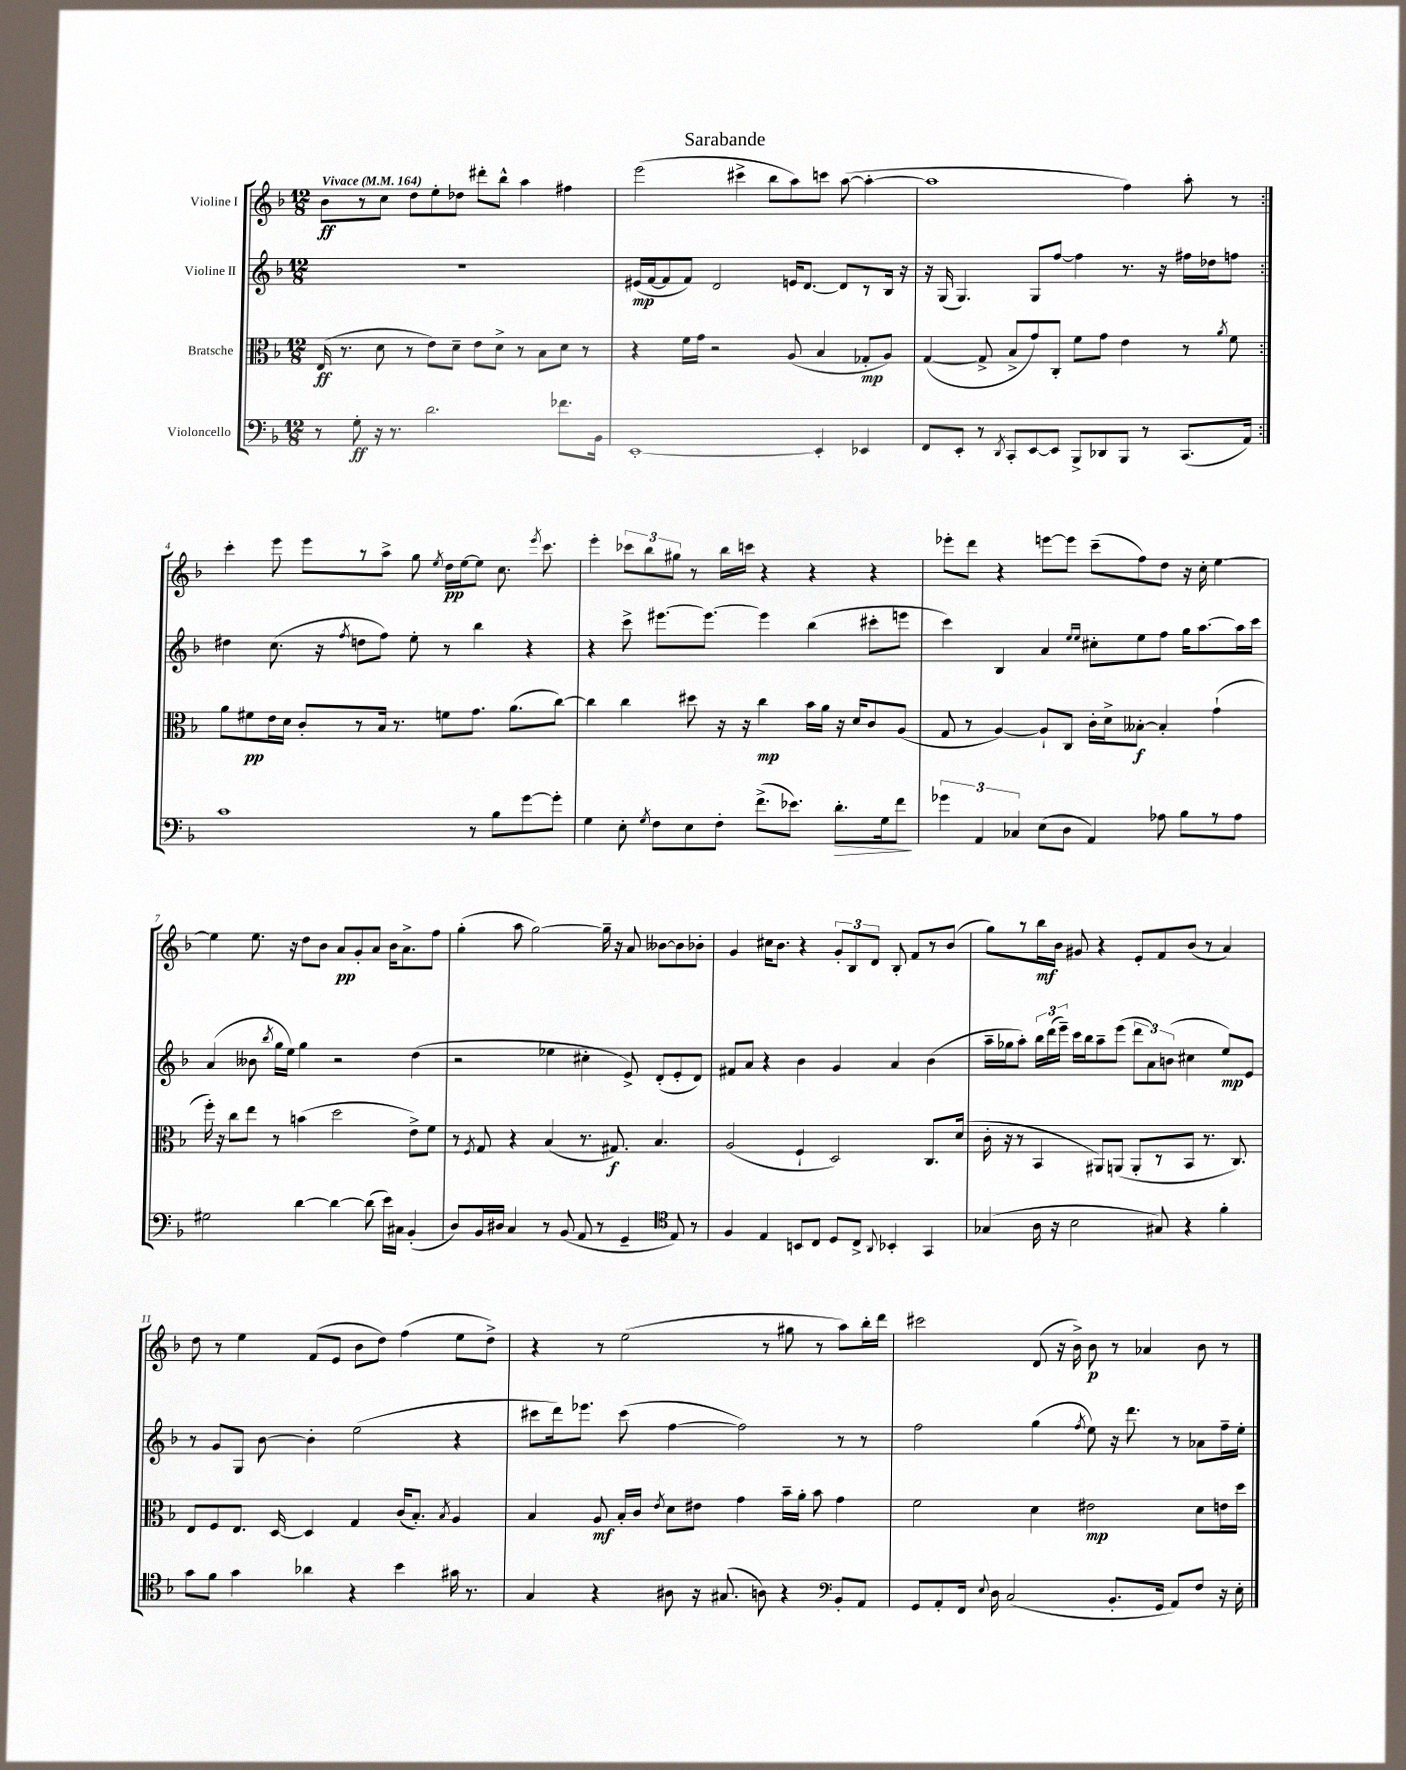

**kern	**dynam	**kern	**dynam	**kern	**dynam	**kern	**dynam
*part4	*part4	*part3	*part3	*part2	*part2	*part1	*part1
*staff4	*staff4	*staff3	*staff3	*staff2	*staff2	*staff1	*staff1
*I"Violoncello	*	*I"Bratsche	*	*I"Violine II	*	*I"Violine I	*
*clefF4	*	*clefC3	*	*clefG2	*	*clefG2	*
*k[b-]	*	*k[b-]	*	*k[b-]	*	*k[b-]	*
*M12/8	*	*M12/8	*	*M12/8	*	*M12/8	*
*MM164	*	*MM164	*	*MM164	*	*MM164	*
=1	=1	=1	=1	=1	=1	=1	=1
!	!	!	!	!	!	!LO:TX:a:B:t=Vivace	!
8r	.	(16E/	ff	1.r	.	8b-\L	ff
.	.	8.r	.	.	.	.	.
8G'\	ff	.	.	.	.	8r	.
16r	.	8d\	.	.	.	8cc\J	.
8.r	.	.	.	.	.	.	.
.	.	8r	.	.	.	8dd\L	.
2.d\	.	8e\L)	.	.	.	8ee'\	.
.	.	8d~\J	.	.	.	8dd-X\J	.
.	.	8e\L	.	.	.	8ddd#X'\L	.
.	.	8d^\J	.	.	.	8bb-^^\J	.
.	.	8r	.	.	.	4aa\	.
.	.	8B-\L	.	.	.	.	.
8.f-X\L	.	8d\J	.	.	.	4ff#X\	.
.	.	8r	.	.	.	.	.
16BB-\Jk	.	.	.	.	.	.	.
=2	=2	=2	=2	=2	=2	=2	=2
[1EE'	.	4r	.	(16e#X/LL	mp	(2eee\	.
.	.	.	.	[16f/J	.	.	.
.	.	.	.	8f/]	.	.	.
.	.	16f\LL	.	8f/J)	.	.	.
.	.	16g\JJ	.	.	.	.	.
.	.	2r	.	2d/	.	.	.
.	.	.	.	.	.	4ccc#X^\	.
.	.	.	.	.	.	8bb-\L	.
.	.	(8A/	.	16en/KL	.	8aa\)	.
.	.	.	.	[8.d/J	.	.	.
4EE'/]	.	4B-/	.	.	.	8cccn\J	.
.	.	.	.	8d/L]	.	([8aa\	.
4EE-X/	.	8G-X'/L	mp	8r	.	4aa'\_	.
.	.	8A/J)	.	16B-/Jk	.	.	.
.	.	.	.	16r	.	.	.
=3	=3	=3	=3	=3	=3	=3	=3
8FF/L	.	([4G/	.	16r	.	1aa]	.
.	.	.	.	(16G/	.	.	.
8EE'/J	.	.	.	4.G/)	.	.	.
8r	.	8G^/]	.	.	.	.	.
8qDD/	.	.	.	.	.	.	.
8CC'/L	.	8B-^/L	.	.	.	.	.
[8EE/	.	8g/)	.	8G/L	.	.	.
8EE/J]	.	8C'/J	.	[8ff/J	.	.	.
8BBB-^/L	.	8f\L	.	4ff\]	.	.	.
8DD-X/	.	8g\J	.	.	.	.	.
8BBB-/J	.	4e\	.	8.r	.	4ff\)	.
8r	.	.	.	.	.	.	.
.	.	.	.	16r	.	.	.
(8.CC/L	.	8r	.	16ff#X\LL	.	8aa'\	.
.	.	.	.	16dd-X\J	.	.	.
.	.	8qa/	.	.	.	.	.
.	.	8f\	.	8ffn\J	.	8r	.
16AA/Jk)	.	.	.	.	.	.	.
!!LO:LB:g=z
=4:|!	=4:|!	=4:|!	=4:|!	=4:|!	=4:|!	=4:|!	=4:|!
1c	.	8a\L	.	4dd#X\	.	4ccc'\	.
.	.	8f#X\	pp	.	.	.	.
.	.	16e\L	.	(8.cc\	.	8eee\	.
.	.	16d\JJ	.	.	.	.	.
.	.	8c'/L	.	.	.	8eee\L	.
.	.	.	.	16r	.	.	.
.	.	.	.	8qff/	.	.	.
.	.	8r	.	8ddn\L	.	8r	.
.	.	16B-/Jk	.	8ff\J)	.	8aa^\J	.
.	.	8.r	.	.	.	.	.
.	.	.	.	8ee'\	.	8gg\	.
.	.	.	.	.	.	8qee/	.
.	.	8fn\L	.	8r	.	16dd\LL	pp
.	.	.	.	.	.	[16ee\J	.
8r	.	8.g\J	.	4bb-\	.	8ee\J]	.
8B-\L	.	.	.	.	.	8.cc\	.
.	.	(8.a\L	.	.	.	.	.
[8g\	.	.	.	4r	.	.	.
.	.	.	.	.	.	8qeee/	.
.	.	.	.	.	.	8.ccc\	.
8g'\J]	.	[8cc\J)	.	.	.	.	.
=5	=5	=5	=5	=5	=5	=5	=5
4G\	.	4cc\]	.	4r	.	4eee'\	.
8E'\	.	4cc\	.	8ccc^\	.	12ccc-X\L	.
.	.	.	.	.	.	12bb-\	.
8qG/	.	.	.	.	.	.	.
8F\L	.	.	.	[8.eee#X\L	.	.	.
.	.	.	.	.	.	12gg#X\J	.
8E\	.	8dd#X\	.	.	.	8r	.
.	.	.	.	8.eee#\J_	.	.	.
8F'\J	.	16r	.	.	.	16bb-\LL	.
.	.	16r	.	.	.	16cccn\JJ	.
(8.f^\L	.	4cc\	mp	4eee#\]	.	4r	.
8.e-X\J)	.	.	.	.	.	.	.
.	.	16b-\LL	.	(4bb-\	.	4r	.
.	.	16a\JJ	.	.	.	.	.
!	!LO:HP:b	!	!	!	!	!	!
8.d'\L	>	16r	.	.	.	.	.
.	.	16d/KL	.	.	.	.	.
.	.	8c/	.	8ccc#X'\L	.	4r	.
16G\k	.	.	.	.	.	.	.
8f\J	.	(8A/J	.	8eeen\J	.	.	.
.	]	.	.	.	.	.	.
=6	=6	=6	=6	=6	=6	=6	=6
6g-X\	.	8G/	.	4ccc\)	.	8eee-X'\L	.
.	.	8r	.	.	.	8ddd\J	.
6AA/	.	.	.	.	.	.	.
.	.	[4A/)	.	4B-/	.	4r	.
6C-X/	.	.	.	.	.	.	.
(8E\L	.	8A`/L]	.	4a/	.	[8eeen\L	.
8D\J	.	8C/J	.	.	.	8eee\J]	.
.	.	.	.	16qqee/LL	.	.	.
.	.	.	.	16qqee/JJ	.	.	.
4AA/)	.	16c'\LL	.	8cc#X'\L	.	(8ccc~\L	.
.	.	16d^\J	.	.	.	.	.
.	.	[8B--X'\J	f	8ee\	.	8ff\)	.
8A-X\	.	4B--'/]	.	8ff\J	.	8dd\J	.
8B-\L	.	.	.	16gg\KL	.	16r	.
.	.	.	.	[8.aa\	.	16cc'\	.
8r	.	(4g`\	.	.	.	[4ee\	.
8A-\J	.	.	.	16aa\L]	.	.	.
.	.	.	.	16ccc\JJ	.	.	.
!!LO:LB:g=z
=7	=7	=7	=7	=7	=7	=7	=7
2G#X\	.	16ff'\)	.	(4a/	.	4ee\]	.
.	.	16r	.	.	.	.	.
.	.	8cc\L	.	.	.	.	.
.	.	8ee\J	.	8b--X\	.	8.ee\	.
.	.	.	.	8qbb-/	.	.	.
.	.	8r	.	16gg\LL	.	.	.
.	.	.	.	16ee\JJ)	.	16r	.
[4d\	.	(4bn\	.	4gg\	.	8dd\L	.
.	.	.	.	.	.	8b-\J	.
4d\_	.	2dd\	.	2r	.	8a/L	pp
.	.	.	.	.	.	8g'/	.
(8d\]	.	.	.	.	.	8a/J	.
16e\LL)	.	.	.	.	.	16b-\KL	.
16C#X\JJ	.	.	.	.	.	8.a^\	.
(4BB-'/	.	8e^\L)	.	(4dd\	.	.	.
.	.	8f\J	.	.	.	8ff\J	.
=8	=8	=8	=8	=8	=8	=8	=8
8D/L)	.	8r	.	2r	.	(4gg'\	.
.	.	8qF/	.	.	.	.	.
16BB-/L	.	8G/	.	.	.	.	.
16D#X/JJ	.	.	.	.	.	.	.
4C/	.	4r	.	.	.	8aa\	.
.	.	.	.	.	.	[2gg\)	.
8r	.	(4B-/	.	4ee-X\	.	.	.
(8BB-/	.	.	.	.	.	.	.
8AA/	.	8.r	.	4cc#X'\	.	.	.
8r	.	.	.	.	.	16gg~\]	.
.	.	8.G#X/)	f	.	.	16r	.
4GG~/	.	.	.	8e^/)	.	8a/	.
.	.	4.B-/	.	(8d'/L	.	[8b--X\L	.
*clefC4	*	*	*	*	*	*	*
8E/)	.	.	.	8e'/	.	8b--\]	.
8r	.	.	.	8d/J)	.	8b-X'\J	.
=9	=9	=9	=9	=9	=9	=9	=9
4F/	.	(2A/	.	8f#X/L	.	4g/	.
.	.	.	.	8a/J	.	.	.
4E/	.	.	.	4r	.	16cc#X\KL	.
.	.	.	.	.	.	8.b-\J	.
8BBn/L	.	4F`/	.	4b-\	.	4r	.
8C/J	.	.	.	.	.	.	.
8D/L	.	2D/)	.	4g/	.	12g'/L	.
.	.	.	.	.	.	12B-/	.
8C^/J	.	.	.	.	.	.	.
.	.	.	.	.	.	12d/J	.
8qqAA/	.	.	.	.	.	.	.
4BB-X'/	.	.	.	4a/	.	8B-'/	.
.	.	.	.	.	.	8f/L	.
4GG/	.	8.C/L	.	(4b-\	.	8r	.
.	.	.	.	.	.	(8b-/J	.
.	.	(16d/Jk	.	.	.	.	.
=10	=10	=10	=10	=10	=10	=10	=10
(4G-X/	.	16c'\	.	16aa~\LL	.	8gg\L)	.
.	.	16r	.	16gg-X\J	.	.	.
.	.	8r	.	8aa'\J)	.	8r	.
16A\	.	4BB-/	.	24bb-\LL	.	16bb-\L	mf
.	.	.	.	(24ddd\	.	.	.
16r	.	.	.	.	.	16b-\JJ	.
.	.	.	.	24eee~\JJ)	.	.	.
2B-\	.	.	.	16ccc\LL	.	8g#X/	.
.	.	.	.	16bb-\J	.	.	.
.	.	8AA#X/L)	.	8aa~\	.	4r	.
.	.	(8AAn/J	.	(8eee\J	.	.	.
.	.	8AA'/L	.	12ddd\L	.	8e'/L	.
.	.	.	.	12a\)	.	.	.
8G#X/)	.	8r	.	.	.	8f/	.
.	.	.	.	(12bn\J	.	.	.
4r	.	8BB-/J	.	4cc#X\	.	(8b-/J	.
.	.	8.r	.	.	.	8r	.
4f'\	.	.	.	8ee/L)	mp	4a/)	.
.	.	8.C/)	.	.	.	.	.
.	.	.	.	8e/J	.	.	.
!!LO:LB:g=z
=11	=11	=11	=11	=11	=11	=11	=11
8g\L	.	8E/L	.	8r	.	8dd\	.
8f\J	.	8F/	.	8g/L	.	8r	.
4g\	.	8.E/J	.	8G/J	.	4ee\	.
.	.	.	.	[8b-\	.	.	.
.	.	[16D/	.	.	.	.	.
4a-X\	.	4D/]	.	4b-'\]	.	(8f/L	.
.	.	.	.	.	.	8e/J	.
4r	.	4G/	.	(2ee\	.	8b-\L	.
.	.	.	.	.	.	8dd\J)	.
4b-\	.	(16c/KL	.	.	.	(4ff\	.
.	.	8.B-'/J)	.	.	.	.	.
.	.	8qB-/	.	.	.	.	.
16g#X\	.	4A/	.	4r	.	8ee\L	.
8.r	.	.	.	.	.	.	.
.	.	.	.	.	.	8dd^\J)	.
=12	=12	=12	=12	=12	=12	=12	=12
4G/	.	4B-/	.	8ccc#X\L	.	4r	.
.	.	.	.	16ddd\k)	.	.	.
.	.	.	.	8.eee-X\J	.	.	.
4r	.	8A/	mf	.	.	8r	.
.	.	16B-'/LL	.	(8ccc#\	.	(2ee\	.
.	.	16c/JJ	.	.	.	.	.
.	.	8qe/	.	.	.	.	.
8A#X\	.	8d\L	.	[4ff\	.	.	.
16r	.	8e#X\J	.	.	.	.	.
(8.G#X/	.	.	.	.	.	.	.
.	.	4g\	.	2ff\])	.	.	.
8An\)	.	.	.	.	.	8r	.
4r	.	16b-~\LL	.	.	.	8gg#X\	.
.	.	16a'\JJ	.	.	.	.	.
.	.	8b-\	.	.	.	8r	.
*clefF4	*	*	*	*	*	*	*
8BB-'/L	.	4g\	.	8r	.	8aa\L)	.
8AA/J	.	.	.	8r	.	16bb-'\L	.
.	.	.	.	.	.	16ddd\JJ	.
=13	=13	=13	=13	=13	=13	=13	=13
8GG/L	.	2f\	.	2ff\	.	2ccc#X\	.
8AA'/	.	.	.	.	.	.	.
16FF/Jk	.	.	.	.	.	.	.
8qqE/	.	.	.	.	.	.	.
16D\	.	.	.	.	.	.	.
(2C/	.	.	.	.	.	.	.
.	.	4d\	.	(4gg\	.	(8d/	.
.	.	.	.	.	.	16r	.
.	.	.	.	.	.	16b-^\)	.
.	.	.	.	8qff/	.	.	.
.	.	2e#X\	mp	8ee\)	.	8b-\	p
8.BB-'/L	.	.	.	16r	.	8r	.
.	.	.	.	8.ddd\	.	.	.
.	.	.	.	.	.	4a-X/	.
16GG/Jk	.	.	.	.	.	.	.
8AA/L)	.	.	.	8r	.	.	.
8F/J	.	8d\L	.	8a-X\L	.	8b-\	.
16r	.	16en\L	.	16ff~\L	.	8r	.
16E'\	.	16dd\JJ	.	16ee'\JJ	.	.	.
==	==	==	==	==	==	==	==
*-	*-	*-	*-	*-	*-	*-	*-
